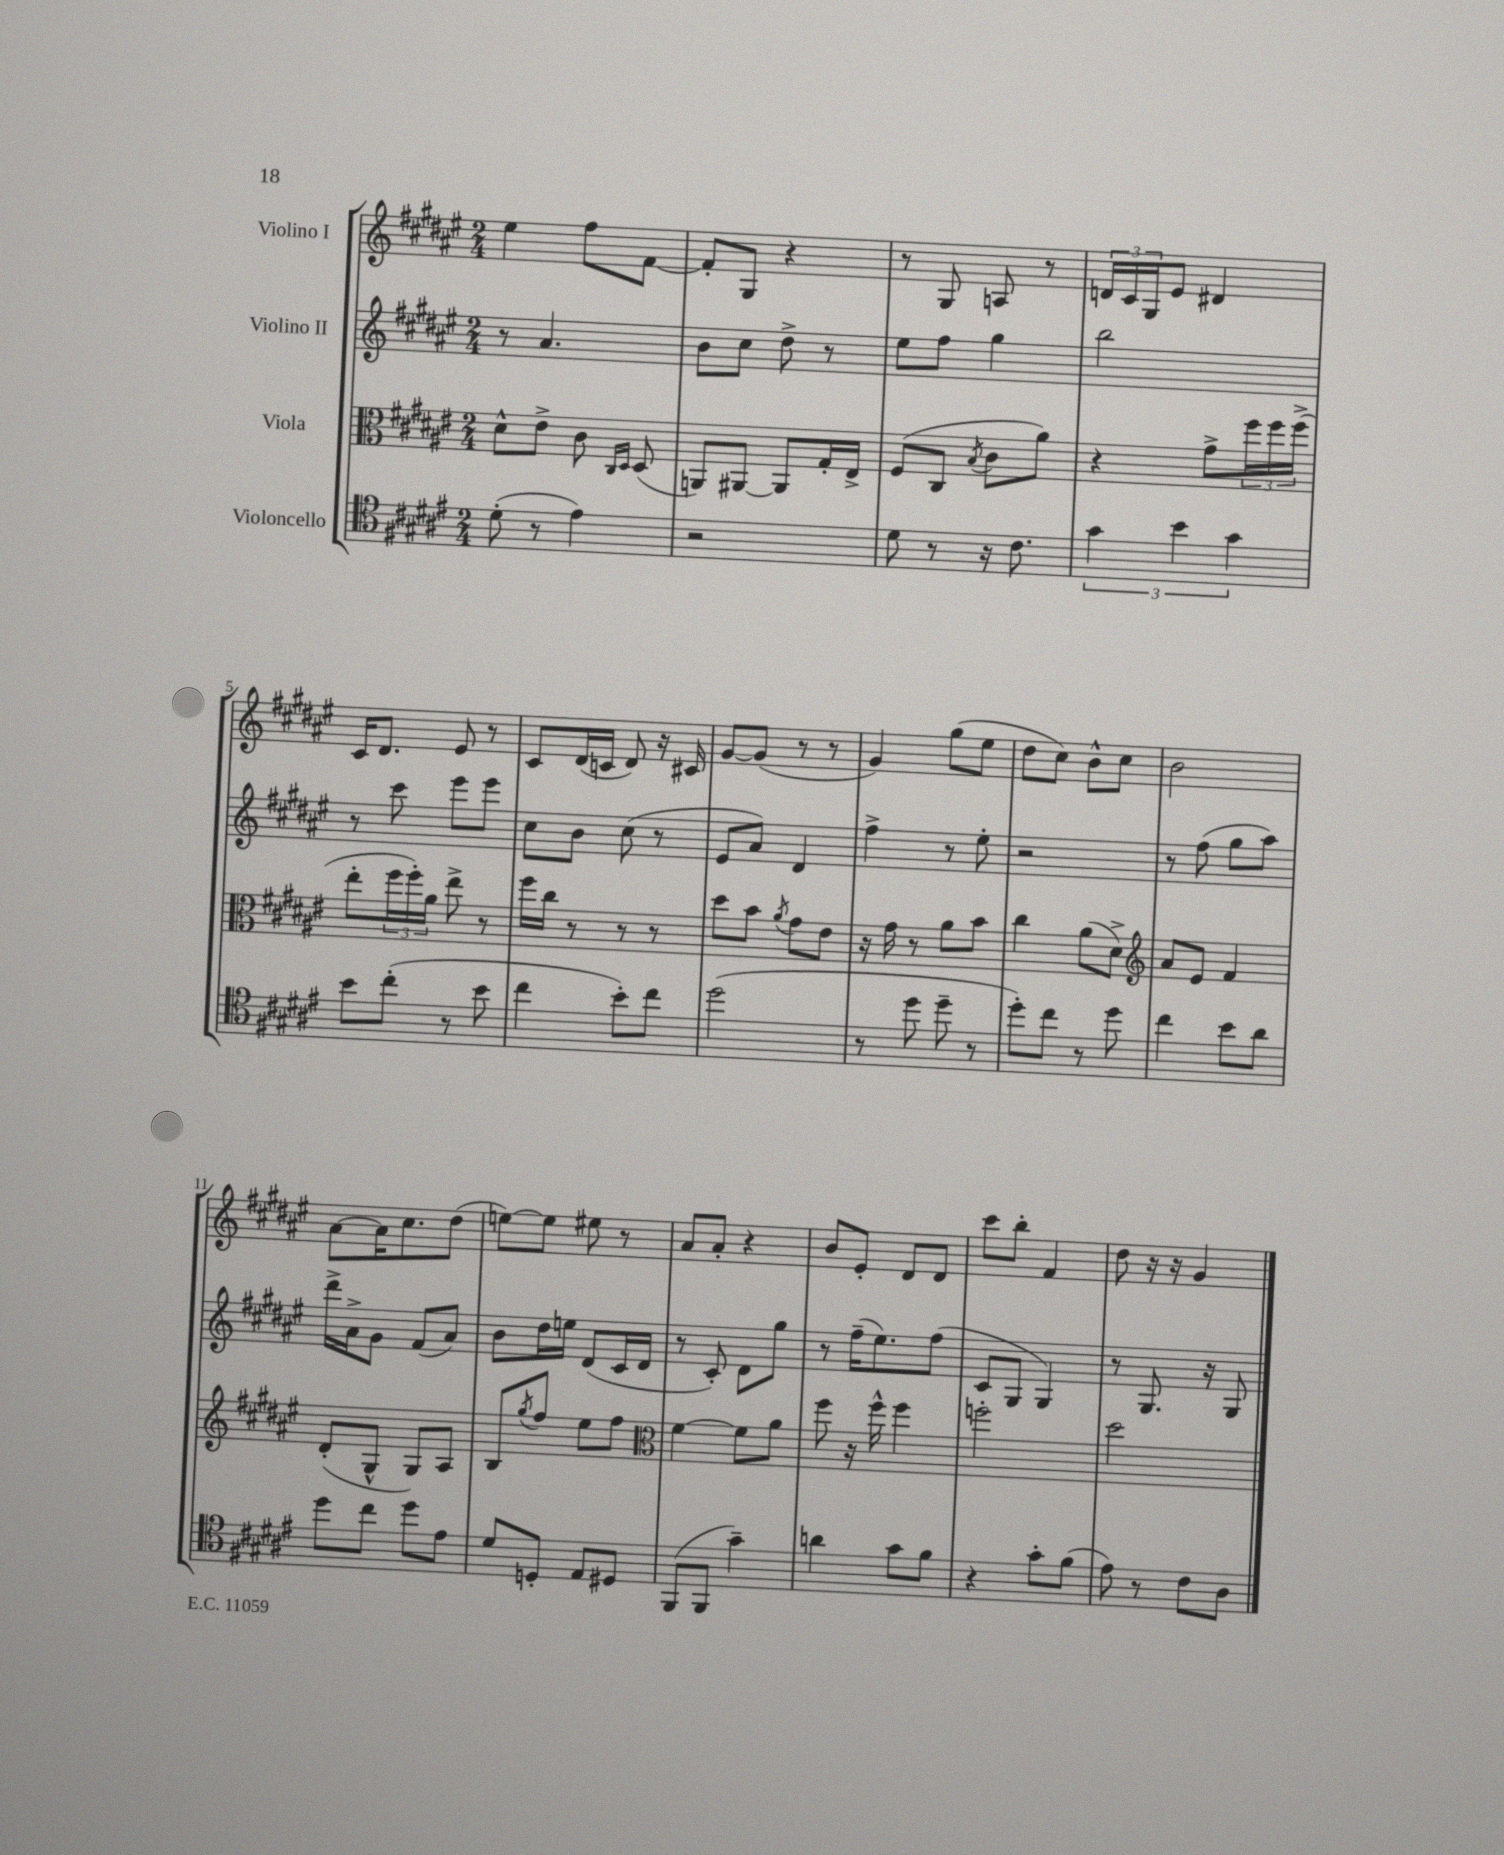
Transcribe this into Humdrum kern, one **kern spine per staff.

**kern	**kern	**kern	**kern
*staff4	*staff3	*staff2	*staff1
*clefC4	*clefC3	*clefG2	*clefG2
*k[f#c#g#d#a#e#]	*k[f#c#g#d#a#e#]	*k[f#c#g#d#a#e#]	*k[f#c#g#d#a#e#]
*M2/4	*M2/4	*M2/4	*M2/4
(8d#'\	8d#^^\L	8r	4ee#\
8r	8e#^\J	4.a#/	.
4e#\)	8c#\	.	8ff#\L
.	16qqC#/LL	.	.
.	16qqD#/JJ	.	.
.	(8D#/	.	[8f#\J
=	=	=	=
2r	8AA/L)	8b\L	8f#'/]L
.	[8AA#/J	8cc#\J	8G#/J
.	8AA#/]L	8dd#^\	4r
.	16G#'/L	8r	.
.	16E#^/JJ	.	.
=	=	=	=
8d#\	(8F#/L	8ee#\L	8r
8r	8C#/J	8ff#\J	8G#/
.	8qB/	.	.
16r	8c#\L	4gg#\	8A/
8.c#\	.	.	.
.	8a#\J)	.	8r
=	=	=	=
6g#\	4r	2bb\	24d/LL
.	.	.	24c#/
.	.	.	24G#/J
.	.	.	8e#/J
6b\	.	.	.
.	8g#^\L	.	4d#/
6g#\	.	.	.
.	24ff#\L	.	.
.	24ff#\	.	.
.	(24ff#^\JJ	.	.
=	=	=	=
8b\L	8ee#'\L	8r	16c#/LK
.	.	.	8.d#/J
(8cc#'\J	24ff#\L	8ccc#\	.
.	24ff#'\)	.	.
.	24a#\JJ	.	.
8r	8ee#^\	8eee#\L	8e#/
8b\	8r	8eee#\J	8r
=	=	=	=
4cc#\	16ff#\LL	8cc#\L	8c#/L
.	16cc#\JJ	.	.
.	8r	8b\J	(16d#/L
.	.	.	16c/JJ
8b'\L)	8r	(8cc#\	8d#/)
8cc#\J	8r	8r	16r
.	.	.	16c#/
=	=	=	=
(2dd#\	8dd#\L	8e#/L	[8g#/L
.	8b\J	8a#/J)	(8g#/]J
.	8qa#/	.	.
.	8g#\L	4d#/	8r
.	8e#\J	.	8r
=	=	=	=
8r	16r	4ff#^\	4g#/)
.	16g#\	.	.
8dd#\	8r	.	.
8dd#~\	8a#\L	8r	(8gg#\L
8r	8b\J	8ee#'\	8ee#\J
=	=	=	=
8dd#'\L)	4cc#\	2r	8dd#\L
8cc#\J	.	.	8cc#\J)
8r	(8a#\L	.	8b^^\L
8dd#\	8d#^\J)	.	8cc#\J
=	=	=	=
*	*clefG2	*	*
4cc#\	8a#/L	8r	2b\
.	8e#/J	(8ff#\	.
8b\L	4f#/	8gg#\L	.
8a#\J	.	8aa#\J)	.
=	=	=	=
8dd#\L	(8d#'/L	16ddd#^\LL	[8a#\L
.	.	16a#^\J	.
8cc#\J	8G#^^/J	8g#\J	16a#\]K
.	.	.	8.cc#\
8dd#\L	8G#/L)	(8f#/L	.
8e#\J	8A#/J	8a#/J)	(8dd#\J
=	=	=	=
8d#/L	8B/L	8b\L	[8ee\L)
.	8qgg#/	.	.
8D'/J	8ff#/J	16dd#\L	8ee\]J
.	.	16ee\JJ	.
8E#/L	8ee#\L	(8d#/L	8ee#\
8D#/J	8ff#\J	16c#/L	8r
.	.	16d#/JJ	.
=	=	=	=
*	*clefC3	*	*
(8FF#/L	[4f#\	8r	8a#/L
8FF#/J	.	8c#'/)	8a#'/J
4g#~\)	8f#\]L	8d#\L	4r
.	8a#\J	8gg#\J	.
=	=	=	=
4a\	8ff#\	8r	8b/L
.	16r	(16ff#~\LK	8e#'/J
.	16ff#^^\	8.ee#\)	.
8g#\L	4ff#\	.	8d#/L
8f#\J	.	(8ff#\J	8d#/J
=	=	=	=
4r	2ff'\	8c#/L	8ccc#\L
.	.	8G#/J	8bb'\J
8g#'\L	.	4G#/)	4f#/
(8f#\J	.	.	.
=	=	=	=
8e#\)	2dd#\	8r	8dd#\
8r	.	8.G#/	16r
.	.	.	16r
8c#\L	.	.	4g#/
.	.	16r	.
8A#\J	.	8G#/	.
==	==	==	==
*-	*-	*-	*-
